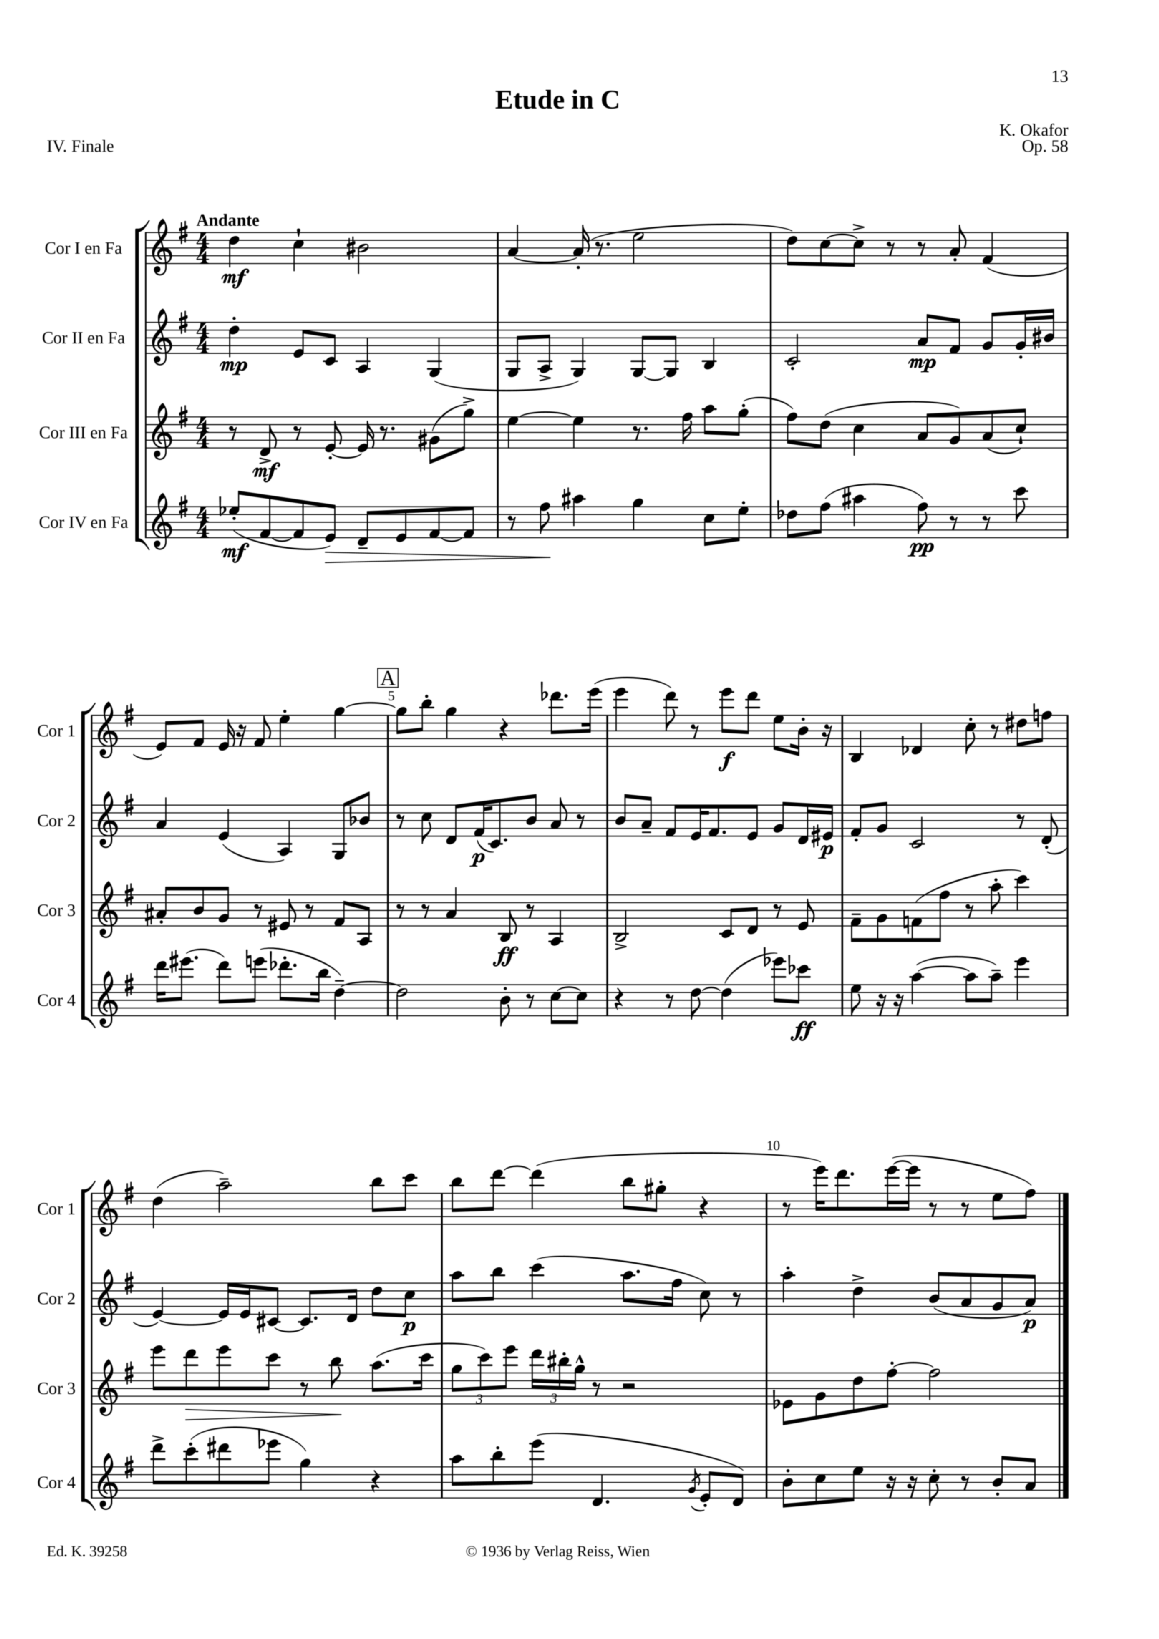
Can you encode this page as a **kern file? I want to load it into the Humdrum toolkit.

**kern	**kern	**kern	**kern
*staff4	*staff3	*staff2	*staff1
*clefG2	*clefG2	*clefG2	*clefG2
*k[f#]	*k[f#]	*k[f#]	*k[f#]
*M4/4	*M4/4	*M4/4	*M4/4
(8ee-'/L	8r	4dd'\	4dd\
[8f#/	8d^/	.	.
8f#/]	8r	8e/L	4cc`\
8e/J)	[8e'/	8c/J	.
8d~/L	16e/]	4A/	2b#\
.	8.r	.	.
8e/	.	.	.
[8f#/	(8g#\L	(4G/	.
8f#/]J	8gg^\J)	.	.
=	=	=	=
8r	[4ee\	8G/L	[4a/
8ff#\	.	8A^/J	.
4aa#\	4ee\]	4G/)	(16a'/]
.	.	.	8.r
4gg\	8.r	[8G/L	2ee\
.	.	8G/]J	.
.	16ff#\	.	.
8cc\L	8aa\L	4B/	.
8ee'\J	(8gg'\J	.	.
=	=	=	=
8dd-\L	8ff#\L)	2c'/	8dd\L)
(8ff#\J	(8dd\J	.	[8cc\
4aa#\	4cc\	.	8cc^\]J
.	.	.	8r
8ff#\)	8a/L	8a/L	8r
8r	8g/)	8f#/J	8a'/
8r	(8a/	8g/L	(4f#/
8ccc\	8cc`/J)	16g'/L	.
.	.	16b#/JJ	.
=	=	=	=
16ddd\LK	8a#'/L	4a/	8e/L)
(8.eee#\J	.	.	.
.	8b/	.	8f#/J
8ddd\L)	8g/J	(4e/	16e/
.	.	.	16r
(8eee\J	8r	.	8f#/
8.ddd-'\L	8e#/	4A/)	4ee'\
.	8r	.	.
16bb\Jk	.	.	.
[4dd~\)	8f#/L	8G/L	[4gg\
.	8A/J	8b-/J	.
=	=	=	=
2dd\]	8r	8r	8gg\]L
.	8r	8cc\	8bb'\J
.	4a/	8d/L	4gg\
.	.	(16f#/K	.
.	.	8.c/)	.
8b'\	8B/	.	4r
8r	8r	8b/J	.
[8cc\L	4A/	8a/	8.ddd-\L
8cc\]J	.	8r	.
.	.	.	(16eee\Jk
=	=	=	=
4r	2B^/	8b/L	4eee\
.	.	8a~/J	.
8r	.	8f#/L	8ddd\)
[8dd\	.	16e/K	8r
.	.	8.f#/	.
(4dd\]	8c/L	.	8eee\L
.	8d/J	8e/J	8ddd\J
8eee-\L)	8r	8g/L	8ee\L
8ccc-\J	8e/	16d/L	16b'\Jk
.	.	16e#/JJ	16r
=	=	=	=
8ee\	8f#~\L	8f#'/L	4B/
16r	8g\	8g/J	.
16r	.	.	.
([4aa\	(8f\	2c/	4d-/
.	8ff#\J	.	.
8aa\]L	8r	.	8cc'\
8aa~\J)	8aa'\	.	8r
4eee\	4ccc\)	8r	8dd#\L
.	.	(8d'/	8ff\J
=	=	=	=
8ddd^\L	8eee\L	[4e/)	(4dd\
(8ccc'\	8ddd\	.	.
8ddd#\	8eee\	16e/]LL	2aa~\)
.	.	16e/J	.
8eee-\J	8ccc\J	[8c#/J	.
4gg\)	8r	8.c#/]L	.
.	8bb\	.	.
.	.	16d/Jk	.
4r	(8.aa\L	8dd\L	8bb\L
.	.	8cc\J	8ccc\J
.	16ccc\Jk	.	.
=	=	=	=
8aa\L	12gg\L	8aa\L	8bb\L
.	12ccc\)	.	.
8bb'\	.	8bb\J	[8ddd\J
.	12eee\J	.	.
(8eee\J	24ddd\LL	(4ccc\	(4ddd\]
.	24bb#'\	.	.
.	24gg^^\JJ	.	.
4.d/	8r	.	.
.	2r	8.aa\L	8bb\L
.	.	.	8gg#'\J
.	.	16ff#\Jk	.
8qg/	.	.	.
8e'/L	.	8cc\)	4r
8d/J)	.	8r	.
=	=	=	=
8b'\L	8e-\L	4aa'\	8r
8cc\	8g\	.	16eee\LK)
.	.	.	8.ddd\
8ee\J	8dd\	4dd^\	.
16r	[8ff#'\J	.	([16eee\L
16r	.	.	16eee\]JJ
8cc'\	2ff#\]	(8b/L	8r
8r	.	8a/	8r
8b'/L	.	8g/	8ee\L
8a/J	.	8a/J)	8ff#\J)
==	==	==	==
*-	*-	*-	*-
